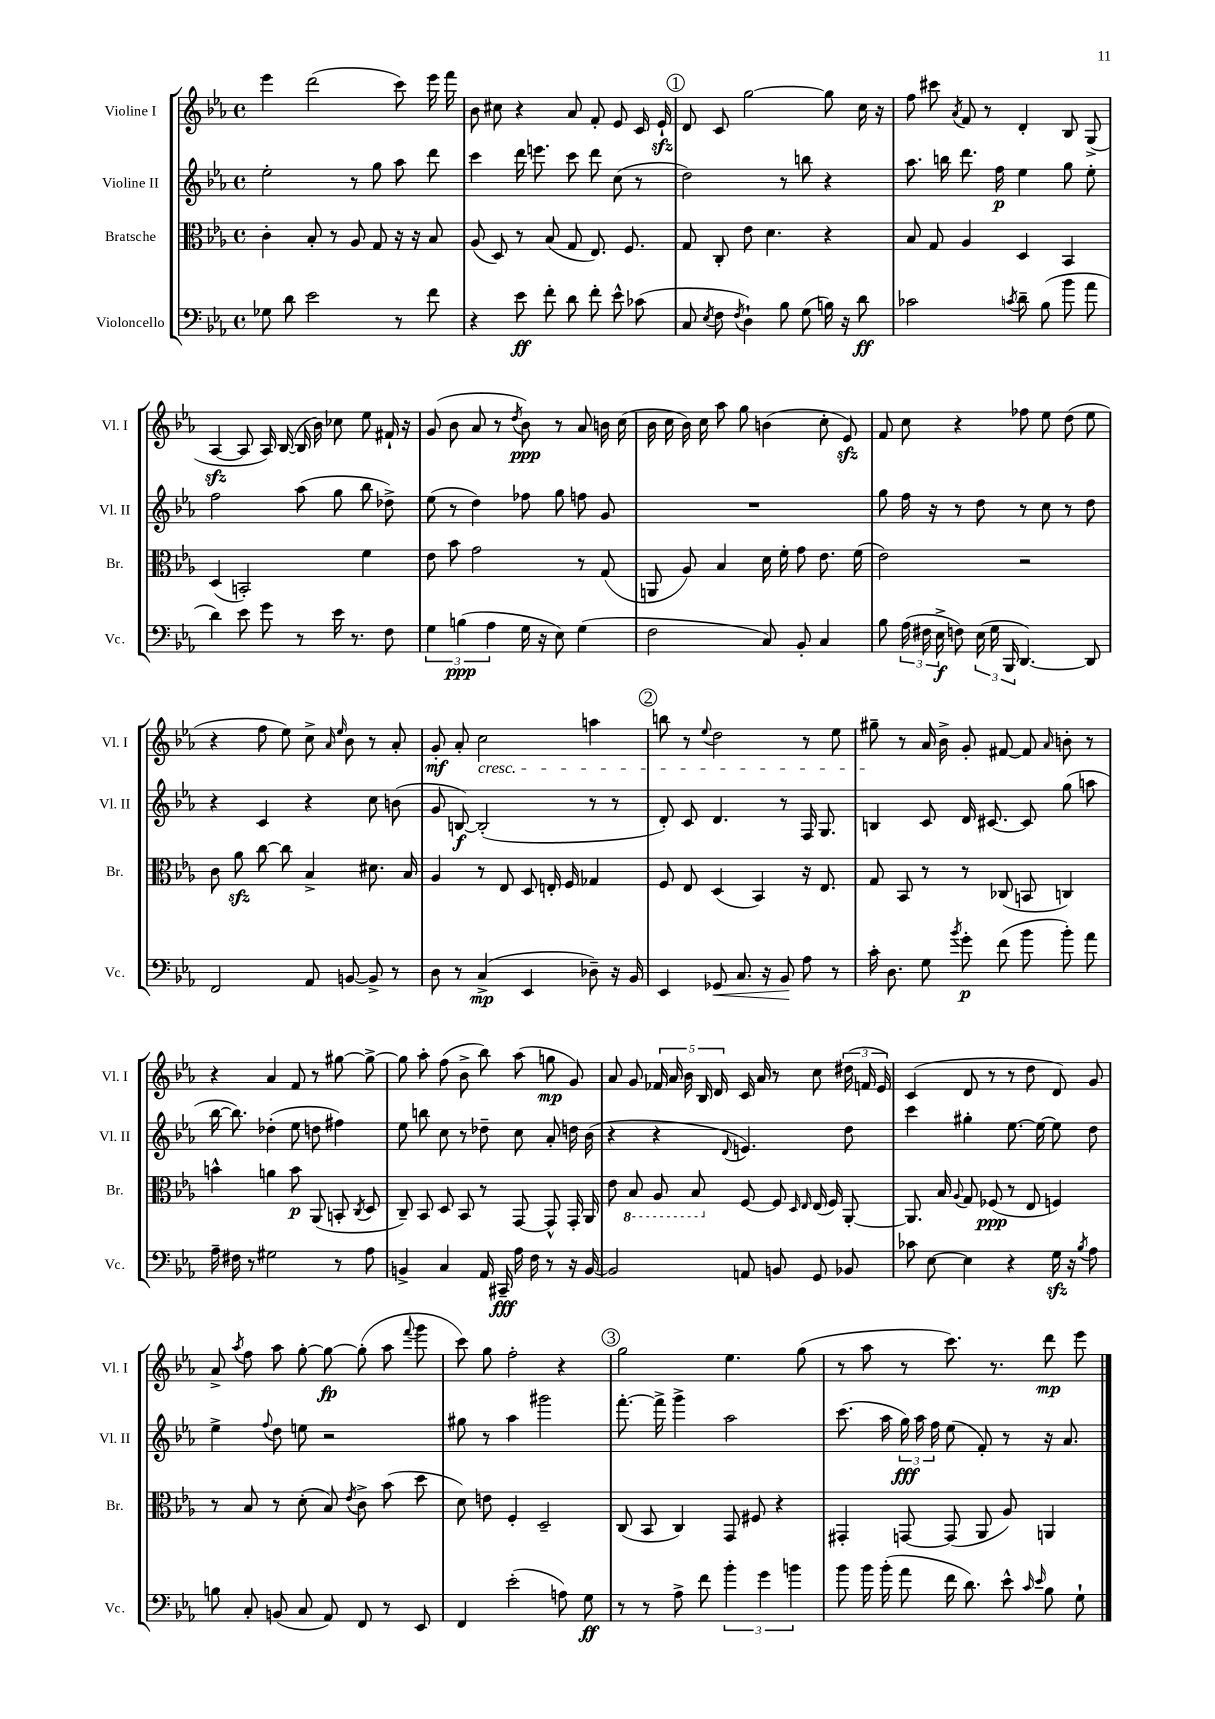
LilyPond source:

<<
\new StaffGroup <<
\new Staff = "s0" \with { instrumentName = "Violine I" shortInstrumentName = "Vl. I" } {
    \clef treble \key ees \major \defaultTimeSignature \time 4/4
    \autoBeamOff ees'''4 d'''2( c'''8) ees'''16 f'''16 |
    bes'8 cis''8 r4 aes'8 f'8-. ees'8 c'16 ees'16-!\sfz |
    \mark \markup { \circle "1" } d'8 c'8 g''2~ g''8 c''16 r16 |
    f''8 cis'''8 \acciaccatura { aes'8 } f'8 r8 d'4-. bes8 g8->( |
    aes4~\sfz aes8 aes16) bes16~( bes16 bes'16) ces''8 ees''8 fis'16-! r16 |
    g'8( bes'8 aes'8 r8 \acciaccatura { d''8 } bes'8\ppp) r8 aes'8 b'16 c''16( |
    bes'16 c''16 bes'16) c''16 aes''8 g''8 b'4( c''8-. ees'8\sfz) |
    f'8 c''8 r4 fes''8 ees''8 d''8( ees''8 |
    r4 f''8 ees''8) c''8-> \grace { aes'16 ees''16 } bes'8 r8 aes'8-. |
    g'8-.\mf aes'8-. c''2\cresc a''4 |
    \mark \markup { \circle "2" } b''8 r8 \appoggiatura { ees''8 } d''2 r8 ees''8 |
    gis''8--\! r8 aes'16 bes'16-> g'8-. fis'8~ fis'8 \grace { aes'16 } b'8-. r8 |
    r4 aes'4 f'8 r8 gis''8~ gis''8~-> |
    gis''8 aes''8-. f''8( bes'8-> bes''8) aes''8( g''8\mp g'8) |
    aes'8 g'8 \tuplet 5/4 { fes'16 aes'16 bes'16 bes16 d'16 } c'16 aes'16 r8 c''8 \tuplet 3/2 { dis''16( f'16 ees'16) } |
    c'4( d'8 r8 r8 d''8 d'8) g'8 |
    aes'8-> \acciaccatura { aes''8 } f''8 aes''8 g''8~-. g''8~\fp g''8-.( aes''8 \appoggiatura { f'''8 } g'''8 |
    c'''8) g''8 f''2-. r4 |
    \mark \markup { \circle "3" } g''2 ees''4. g''8( |
    r8 aes''8 r8 c'''8.) r8. d'''8\mp ees'''8 \bar "|." |
}
\new Staff = "s1" \with { instrumentName = "Violine II" shortInstrumentName = "Vl. II" } {
    \clef treble \key ees \major \defaultTimeSignature \time 4/4
    \autoBeamOff ees''2-. r8 g''8 aes''8 d'''8 |
    c'''4 d'''16 e'''8. c'''8 d'''8 c''8( r8 |
    \mark \markup { \circle "1" } d''2) r8 b''8 r4 |
    aes''8. b''16 d'''8. f''16\p ees''4 g''8 ees''8-. |
    f''2 aes''8( g''8 bes''8 des''8->) |
    ees''8( r8 d''4) fes''8 g''8 f''8 g'8 |
    R1 |
    g''8 f''16 r16 r8 d''8 r8 c''8 r8 d''8 |
    r4 c'4 r4 c''8 b'8( |
    g'8 b8~\f) b2-.( r8 r8 |
    \mark \markup { \circle "2" } d'8-.) c'8 d'4. r8 f16 g8. |
    b4 c'8 d'16 cis'8.~ cis'8 g''8( a''8 |
    bes''16~ bes''8.) des''4-.( ees''8 d''8 fis''4) |
    ees''8 b''8 c''8 r8 des''8-- c''8 aes'8-. d''16 bes'16( |
    r4 r4 \appoggiatura { d'8 } e'4.) d''8 |
    c'''4 gis''4-. ees''8.~ ees''16~ ees''8 d''8 |
    ees''4-> \appoggiatura { f''8 } d''8 e''8 r2 |
    gis''8 r8 aes''4 gis'''2 |
    \mark \markup { \circle "3" } f'''8.~-. f'''16-> g'''4-> aes''2 |
    c'''8.( aes''16 \tuplet 3/2 { g''16\fff) aes''16 f''16 } ees''8( f'8-.) r8 r16 aes'8. \bar "|." |
}
\new Staff = "s2" \with { instrumentName = "Bratsche" shortInstrumentName = "Br." } {
    \clef alto \key ees \major \defaultTimeSignature \time 4/4
    \autoBeamOff c'4-. bes8-. r8 aes8 g8 r16 r16 bes8 |
    aes8( d8) r8 bes8( g8 ees8.) f8. |
    \mark \markup { \circle "1" } g8 c8-. ees'8 d'4. r4 |
    bes8 g8 aes4 d4 bes,4 |
    d4( b,2-.) f'4 |
    ees'8 bes'8 g'2 r8 g8( |
    a,8 aes8) bes4 d'16 f'16-. g'8 ees'8. f'16( |
    ees'2) r2 |
    c'8 aes'8\sfz c''8~ c''8 bes4-> dis'8. bes16 |
    aes4 r8 ees8 d8 e16-. f16 ges4 |
    \mark \markup { \circle "2" } f8 ees8 d4( bes,4) r16 ees8. |
    g8 bes,8 r8 r8 ces8( b,8 c4) |
    b'4-^ a'4 b'8\p aes,8( b,8-. \acciaccatura { c8 } d8 |
    c8--) bes,8 d8 bes,8 r8 g,8~ g,8-^ g,16-. aes,16 |
    ees'8 \ottava #-1 bes,8 aes,8 bes,8 \ottava #0 f8~ f8 \grace { d16 ees16 } ees16( f16) aes,8~-. |
    aes,8. bes16 \appoggiatura { aes8 } g8 fes8\ppp( r8 ees8 f4) |
    r8 bes8 r8 d'8-.( bes8) \acciaccatura { ees'8 } c'8-> bes'8( d''8 |
    d'8) e'8 f4-. d2-- |
    \mark \markup { \circle "3" } c8( bes,8 c4) g,8 fis8 r4 |
    gis,4-. g,8~ g,8( aes,8 aes8) a,4 \bar "|." |
}
\new Staff = "s3" \with { instrumentName = "Violoncello" shortInstrumentName = "Vc." } {
    \clef bass \key ees \major \defaultTimeSignature \time 4/4
    \autoBeamOff ges8 d'8 ees'2 r8 f'8 |
    r4 ees'8\ff f'8-. d'8 f'8-. ees'8-^ ces'8( |
    \mark \markup { \circle "1" } c8 \acciaccatura { ees8 } f8 \acciaccatura { f8 } d4-!) bes8 g8( b16) r16 d'8\ff |
    ces'2 \acciaccatura { c'8 } d'8-- bes8( bes'8 aes'8 |
    d'4) ees'8 g'8 r8 ees'16 r8. f8 |
    \tuplet 3/2 { g4 b4\ppp( aes4 } g16 r16 ees8) g4( |
    f2 c8) bes,8-. c4 |
    bes8 \tuplet 3/2 { aes16( fis16 ees16->\f } f8) \tuplet 3/2 { ees16( g16 bes,,16 } d,4.~) d,8 |
    f,2 aes,8 b,8~ b,8-> r8 |
    d8 r8 c4->\mp( ees,4 des8--) r16 bes,16 |
    \mark \markup { \circle "2" } ees,4 ges,8\< c8. r16 bes,8\! aes8 r8 |
    c'16-. d8. g8 \acciaccatura { bes'8 } g'8-.\p f'8( bes'8 bes'8-.) aes'8 |
    aes16-- fis16 r8 gis2 r8 aes8 |
    b,4-> c4 aes,16 cis,16--\fff aes16 f16 r8 r16 b,16~ |
    b,2 a,8 b,8 g,8 bes,8 |
    ces'8 ees8~ ees4 r4 g16\sfz r16 \acciaccatura { bes8 } aes8 |
    b8 c8-. b,8( c8 aes,8) f,8 r8 ees,8 |
    f,4 ees'2-.( a8) g8\ff |
    \mark \markup { \circle "3" } r8 r8 aes8-> f'8 \tuplet 3/2 { bes'4-. g'4 b'4 } |
    bes'8 bes'16 bes'16-.( aes'8 f'16 d'8.) ees'8-^ \grace { c'16 ees'16 } bes8 g8-! \bar "|." |
}
>>
>>
\layout { \context { \Score \remove "Bar_number_engraver" } }
